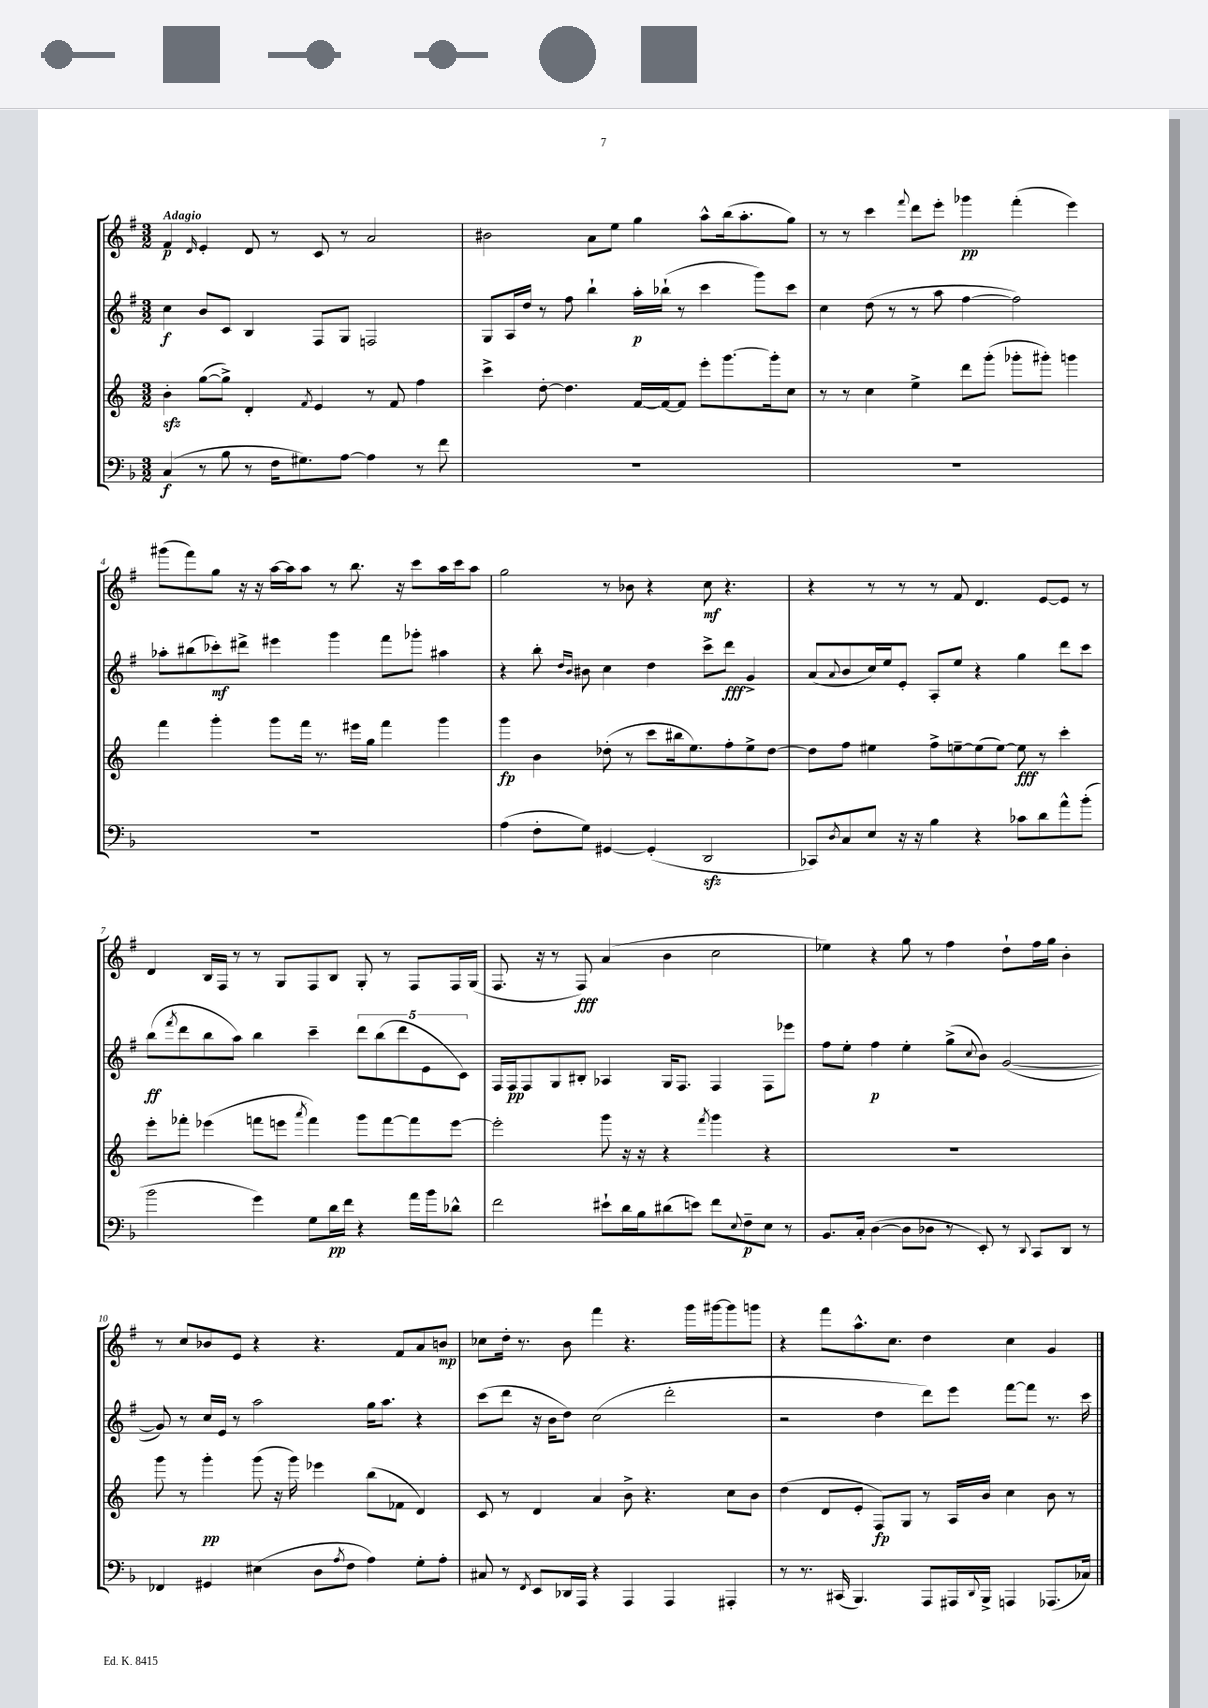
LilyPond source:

<<
\new StaffGroup <<
\new Staff = "s0" {
    \clef treble \key g \major \numericTimeSignature \time 3/2 \tempo "Adagio"
    fis'4\p \grace { d'16 } e'4-. d'8 r8 c'8 r8 a'2 |
    bis'2 a'8 e''8 g''4 a''8-^ b''16( a''8.-. g''8) |
    r8 r8 c'''4 \appoggiatura { fis'''8 } d'''8 e'''8-. ges'''4\pp fis'''4-.( e'''4) |
    gis'''8( fis'''8) g''8 r16 r16 a''16~ a''16 a''8 r8 b''8. r16 c'''8 a''16 c'''16 a''8 |
    g''2 r8 bes'8 r4 c''8\mf r4. |
    r4 r8 r8 r8 fis'8 d'4. e'8~ e'8 r8 |
    d'4 b16 fis16 r8 r8 g8 fis8 b8 g8-. r8 fis8 fis16 g16( |
    fis8. r16 r8 fis8\fff) a'4( b'4 c''2 |
    ees''4) r4 g''8 r8 fis''4 d''8-! fis''16 g''16 b'4-. |
    r8 c''8 bes'8 e'8 r4 r4. fis'8 a'8 b'8\mp |
    ces''8 d''16-. r8. b'8 fis'''4 r4. g'''16 gis'''16~ gis'''8 g'''8 |
    r4 fis'''8 a''8.-^ c''8. d''4 c''4 g'4 \bar "|." |
}
\new Staff = "s1" {
    \clef treble \key g \major \numericTimeSignature \time 3/2
    c''4\f b'8 c'8 b4 fis8 g8 f2 |
    g8 a16 d''16 r8 fis''8 b''4-! a''16-.\p bes''16-!( r8 c'''4 g'''8) c'''8 |
    c''4 d''8( r8 r8 a''8 fis''4~ fis''2) |
    aes''8-. bis''8( ces'''8-.\mf) dis'''8-> eis'''4 g'''4 fis'''8 ges'''8-. ais''4 |
    r4 b''8-. \grace { d''16 b'16 } bis'8 c''4 d''4 c'''8-> d'''8\fff g'4-> |
    a'8( \appoggiatura { a'8 } b'8 c''16) e''16 e'8-. a8-. e''8 r4 g''4 d'''8 c'''8 |
    b''8\ff( \acciaccatura { fis'''8 } d'''8 b''8 a''8) b''4 c'''4-- \tuplet 5/4 { d'''8 b''8( d'''8 e'8 c'8) } |
    fis16 fis16\pp fis8 g8 bis8-. aes4 g16 fis8. fis4 fis8 ees'''8 |
    fis''8 e''8-. fis''4\p e''4-. g''8->( \appoggiatura { c''8 } b'8) g'2~( |
    g'8) r8 c''16 e'16 r8 a''2 g''16 a''8. r4 |
    c'''8( d'''8 r16 b'16 d''8) c''2( d'''2-. |
    r2 d''4 d'''8) e'''8 fis'''8~ fis'''8 r8. c'''16 \bar "|." |
}
\new Staff = "s2" {
    \clef treble \key c \major \numericTimeSignature \time 3/2
    b'4-.\sfz g''8~( g''8->) d'4-. \acciaccatura { f'8 } e'4 r8 f'8 f''4 |
    c'''4-> d''8~-. d''4. f'16~ f'16~ f'8 e'''8-. g'''8.~ g'''16-. c''8 |
    r8 r8 c''4 e''4-> d'''8 g'''8-.( ges'''8-. gis'''8-.) g'''4 |
    f'''4 g'''4-. g'''8 f'''16 r8. eis'''16 g''16 f'''4 g'''4 |
    g'''4\fp b'4 des''8-.( r8 c'''8 bis''16 e''8.) f''8-. e''8-> des''8~ |
    des''8 f''8 eis''4 f''8-> e''8~-- e''8( e''8~) e''8\fff r8 c'''4-. |
    e'''8-. fes'''8-. ees'''4( f'''8 e'''8 \acciaccatura { a'''8 } f'''4) g'''8 f'''8~ f'''8 e'''8~ |
    e'''2-. g'''8 r16 r16 r4 \acciaccatura { f'''8 } g'''4 r4 |
    R1. |
    g'''8 r8 g'''4-.\pp g'''8( r16 g'''16) ees'''4 b''8( fes'8 d'4) |
    c'8 r8 d'4 a'4 b'8-> r4. c''8 b'8 |
    d''4( d'8 e'8-. f8\fp) g8 r8 a16 b'16 c''4 b'8 r8 \bar "|." |
}
\new Staff = "s3" {
    \clef bass \key f \major \numericTimeSignature \time 3/2
    c4\f( r8 bes8 r8 f16 gis8.) a8~ a4 r8 f'8 |
    R1. |
    R1. |
    R1. |
    a4( f8-. g8) gis,4~ gis,4-.( d,2\sfz |
    ces,8) \acciaccatura { d8 } c8 e8 r16 r16 bes4 r4 ces'8 d'8 a'8-^ bes'8-.( |
    bes'2 g'4) g8 d'16\pp f'16 r4 a'16 bes'16 des'8-^ |
    f'2 eis'8-! d'16 bes16 dis'8( e'8) f'8 \appoggiatura { e8 } f8--\p e8 r8 |
    bes,8. c16-. d4~( d8 des8 r8 e,8-.) r8 \appoggiatura { d,8 } c,8 d,8 r8 |
    fes,4 gis,4 eis4( d8 \acciaccatura { a8 } f8 a4) g8-. a8-. |
    cis8 r8 \acciaccatura { f,8 } e,8 des,16 a,,16 r4 a,,4 a,,4 ais,,4-. |
    r8 r8. cis,16( bes,,4.) a,,8 ais,,16 \appoggiatura { d,8 } bes,,16-> a,,4 aes,,8.( ces16) \bar "|." |
}
>>
>>
